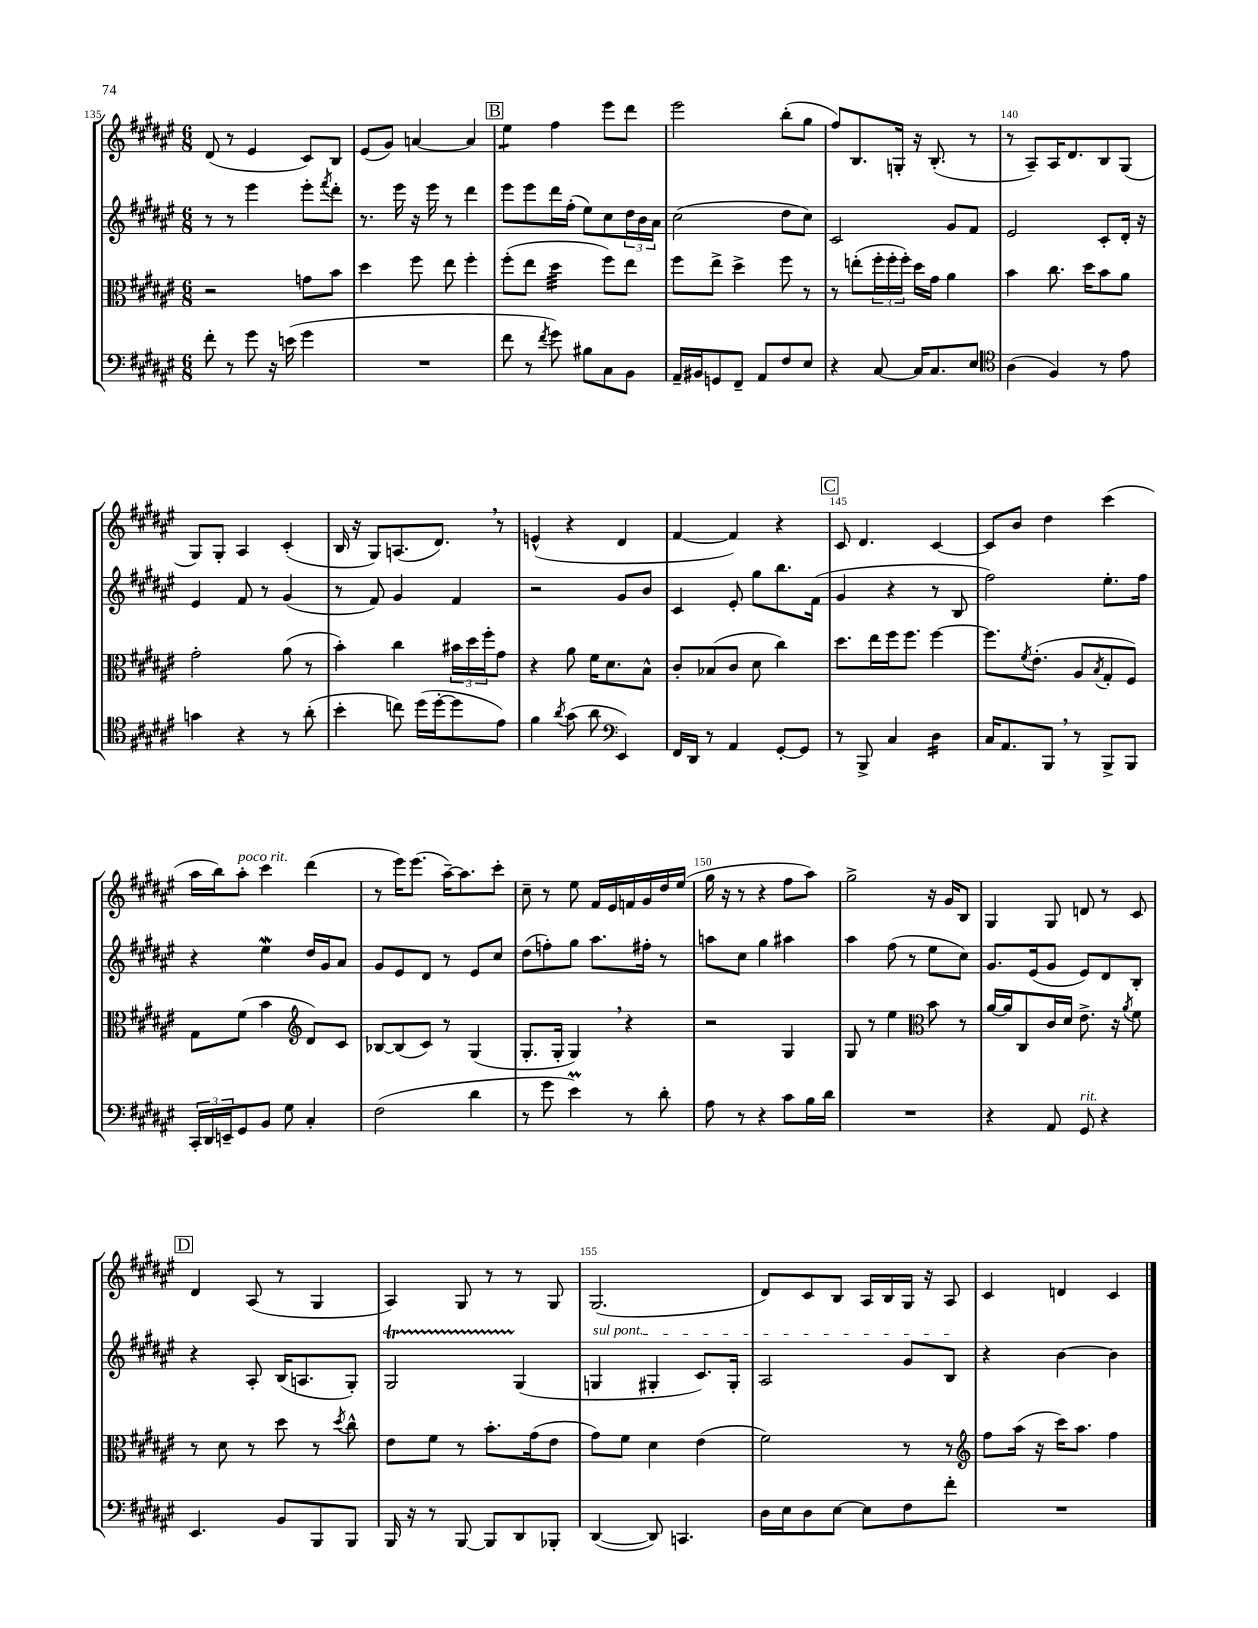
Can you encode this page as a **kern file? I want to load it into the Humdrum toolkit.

**kern	**kern	**kern	**kern
*part4	*part3	*part2	*part1
*staff4	*staff3	*staff2	*staff1
*clefF4	*clefC3	*clefG2	*clefG2
*k[f#c#g#d#a#e#]	*k[f#c#g#d#a#e#]	*k[f#c#g#d#a#e#]	*k[f#c#g#d#a#e#]
*M6/8	*M6/8	*M6/8	*M6/8
=135	=135	=135	=135
8f#'\	2r	8r	(8d#/
8r	.	8r	8r
8g#\	.	4eee#\	4e#/
16r	.	.	.
(16en\	.	.	.
4g#\	8gn\L	8eee#'\L	8c#/L)
.	.	8qfff#/	.
.	8b\J	8ddd#'\J	8B/J
=136	=136	=136	=136
2.r	4dd#\	8.r	(8e#/L
.	.	.	8g#/J)
.	.	16eee#\	.
.	8ff#\	16r	[4an/
.	.	16eee#\	.
.	8ee#\	8r	.
.	4ff#'\	4ddd#\	4a/]
!!LO:REH:place=s1:t=B
=137	=137	=137	=137
*	*	*	*tremolo
8f#\	(8ff#'\L	8eee#\L	8ee#\L
8r	8ee#\J	8eee#\	8ee#\J
*	*	*	*Xtremolo
8qf#/	.	.	.
*	*tremolo	*	*
8g#\)	32dd#\LLL	16ddd#\L	4ff#\
.	32dd#\	.	.
.	32dd#\	(16ff#'\JJ	.
.	32dd#\	.	.
8B#X\L	32dd#\	8ee#\L)	.
.	32dd#\	.	.
.	32dd#\	.	.
.	32dd#\JJJ	.	.
*	*Xtremolo	*	*
8C#\	8ff#\L)	8cc#\	8eee#\L
8BB\J	8ee#\J	24dd#\L	8ddd#\J
.	.	24b\	.
.	.	24a#\JJ	.
=138	=138	=138	=138
16AA#~/LL	8ff#\L	(2cc#\	2eee#\
16BB#X/J	.	.	.
8GGn/	8ee#^\J	.	.
8FF#~/J	4dd#^\	.	.
8AA#/L	.	.	.
8F#/	8ff#\	8dd#\L	(8bb'\L
8E#/J	8r	8cc#\J)	8gg#\J
=139	=139	=139	=139
4r	8r	2c#/	8ff#/L)
.	(8een'\L	.	8.B/
[8C#/	24ff#'\L	.	.
.	24ff#'\	.	.
.	.	.	16Gn'/Jk
.	24ff#'\JJ)	.	.
16C#/KL]	16dd#\LL	.	16r
8.C#/	16g#\JJ	.	(8.B'/
.	4a#\	8g#/L	.
8E#/J	.	8f#/J	8r
=140	=140	=140	=140
*clefC4	*	*	*
(4A#\	4b\	2e#/	8r
.	.	.	8A#~/L)
4F#/)	8.cc#\	.	16A#/K
.	.	.	8.d#/
.	16dd#\KL	.	.
8r	8b\	8c#'/L	8B/
8e#\	8a#\J	16d#'/Jk	(8G#/J
.	.	16r	.
!!LO:LB:g=z
=141	=141	=141	=141
4gn\	2g#'\	4e#/	8G#/L)
.	.	.	8G#'/J
4r	.	8f#/	4A#/
.	.	8r	.
8r	(8a#\	(4g#/	(4c#'/
(8a#'\	8r	.	.
=142	=142	=142	=142
4b'\	4b'\)	8r	16B/
.	.	.	16r
.	.	8f#/)	8G#/L)
8ccn\)	4cc#\	4g#/	(8.An/
(16dd#\LL	.	.	.
[16dd#'\J	.	.	8.d#,/J)
8dd#\]	24b#X\LL	4f#/	.
.	24dd#\	.	.
.	24ff#'\J	.	.
8e#\J)	8g#\J	.	8r
=143	=143	=143	=143
4f#\	4r	2r	(4en^^/
8qa#/	.	.	.
(8g#\	8a#\	.	4r
8a#\	16f#\KL	.	.
.	8.d#\	.	.
*clefF4	*	*	*
4EE#/)	.	8g#/L	4d#/
.	8B^^\J	8b/J	.
=144	=144	=144	=144
16FF#/LL	8c#'/L	4c#/	[4f#/
16DD#/JJ	.	.	.
8r	(8B-X/	.	.
4AA#/	8c#/J	8e#'/	4f#/])
.	8d#\	8gg#\L	.
[8GG#'/L	4cc#\)	8.bb\	4r
8GG#/J]	.	.	.
.	.	(16f#\Jk	.
!!LO:REH:place=s1:t=C
=145	=145	=145	=145
8r	8.dd#\L	4g#/	8c#/
8BBB^/	.	.	4.d#/
.	16ee#\L	.	.
4C#/	16ff#\J	4r	.
.	8.ff#\J	.	.
*tremolo	*	*	*
16D#\LL	[4ff#\	8r	[4c#/
16D#\	.	.	.
16D#\	.	8B/	.
16D#\JJ	.	.	.
*Xtremolo	*	*	*
=146	=146	=146	=146
16C#/KL	8.ff#\L]	2ff#\)	8c#/L]
8.AA#/	.	.	.
.	.	.	8b/J
.	8qf#/	.	.
.	(8.e#'\J	.	.
8BBB,/J	.	.	4dd#\
8r	8A#/L	.	.
.	8qB/	.	.
8BBB^/L	8G#'/	8.ee#'\L	(4ccc#\
8BBB/J	8F#/J)	.	.
.	.	16ff#\Jk	.
!!LO:LB:g=z
=147	=147	=147	=147
24CC#'/LL	8G#\L	4r	16aa#\LL
24DD#/	.	.	.
.	.	.	16bb\J)
24EEn~/J	.	.	.
!	!	!	!LO:TX:a:i:t=poco rit.
8GG#/	(8f#\J	.	8aa#'\J
8BB/J	4b\	4ee#W\	4ccc#\
8G#\	.	.	.
*	*clefG2	*	*
4C#'/	8d#/L)	16dd#/LL	(4ddd#\
.	.	16g#/J	.
.	8c#/J	8a#/J	.
=148	=148	=148	=148
(2F#\	[8B-X/L	8g#/L	8r
.	(8B-/]	8e#/	16eee#\KL)
.	.	.	(8.eee#\J
.	8c#/J)	8d#/J	.
.	8r	8r	[16aa#~\KL)
.	.	.	8.aa#\]
4d#\	(4G#/	8e#/L	.
.	.	8cc#/J	8ccc#'\J
=149	=149	=149	=149
8r	8.G#'/L	(8dd#\L	8cc#~\
8g#\	.	8ffn'\)	8r
.	16G#'/Jk	.	.
4e#m\)	4G#,/)	8gg#\J	8ee#\
.	.	8.aa#\L	16f#/LL
.	.	.	16e#/
8r	4r	.	16fn/
.	.	16ff#X'\Jk	16g#/
8d#'\	.	8r	16dd#/
.	.	.	(16ee#/JJ
=150	=150	=150	=150
8A#\	2r	8aan\L	16gg#\
.	.	.	16r
8r	.	8cc#\J	8r
4r	.	4gg#\	4r
8c#\L	4G#/	4aa#X\	8ff#\L
16B\L	.	.	8aa#\J)
16d#\JJ	.	.	.
=151	=151	=151	=151
2.r	8G#/	4aa#\	2gg#^\
.	8r	.	.
.	4ee#\	(8ff#\	.
.	.	8r	.
*	*clefC3	*	*
.	8b\	8ee#\L	16r
.	.	.	16g#/KL
.	8r	8cc#\J)	8B/J
=152	=152	=152	=152
4r	[16a#/LL	8.g#/L	4G#/
.	16a#/J]	.	.
.	8C#/	.	.
.	.	(16e#/k	.
8AA#/	16c#/L	8g#/J	8G#/
.	16d#/JJ	.	.
!LO:TX:a:i:t=rit.	!	!	!
8GG#/	8.e#^\	8e#/L)	8dn/
4r	.	8d#/	8r
.	16r	.	.
.	8qa#/	.	.
.	8f#\	8B'/J	8c#/
!!LO:LB:g=z
!!LO:REH:place=s1:t=D
=153	=153	=153	=153
4.EE#/	8r	4r	4d#/
.	8d#\	.	.
.	8r	8A#'/	(8A#/
8BB/L	8dd#\	(16B/KL	8r
.	.	8.An/	.
8BBB/	8r	.	4G#/
.	8qdd#/	.	.
8BBB/J	8cc#^^\	8G#'/J)	.
=154	=154	=154	=154
16BBB/	8e#\L	2G#T/	4A#/)
16r	.	.	.
8r	8f#\J	.	.
[8BBB/	8r	.	8G#/
8BBB/L]	8.b'\L	.	8r
8DD#/	.	(4G#/	8r
.	(16g#\k	.	.
8BBB-X'/J	8e#\J	.	8G#/
=155	=155	=155	=155
!	!	!LO:TX:a:i:t=sul pont.	!
([4DD#/	8g#\L)	4Gn/	(2.G#/
.	8f#\J	.	.
8DD#/])	4d#\	4G#X'/	.
4.CCn/	.	.	.
.	(4e#\	8.c#/L)	.
.	.	16G#'/Jk	.
=156	=156	=156	=156
16D#\LL	2f#\)	2A#/	8d#/L)
16E#\J	.	.	.
8D#\	.	.	8c#/
[8E#\J	.	.	8B/J
8E#\L]	.	.	16A#/LL
.	.	.	16B/
8F#\	8r	8g#/L	16G#/JJ
.	.	.	16r
8f#'\J	8r	8B/J	8A#/
=157	=157	=157	=157
*	*clefG2	*	*
2.r	8ff#\L	4r	4c#/
.	(16aa#\Jk	.	.
.	16r	.	.
.	16ccc#\KL)	[4b\	4dn/
.	8.aa#\J	.	.
.	4ff#\	4b\]	4c#/
==	==	==	==
*-	*-	*-	*-
